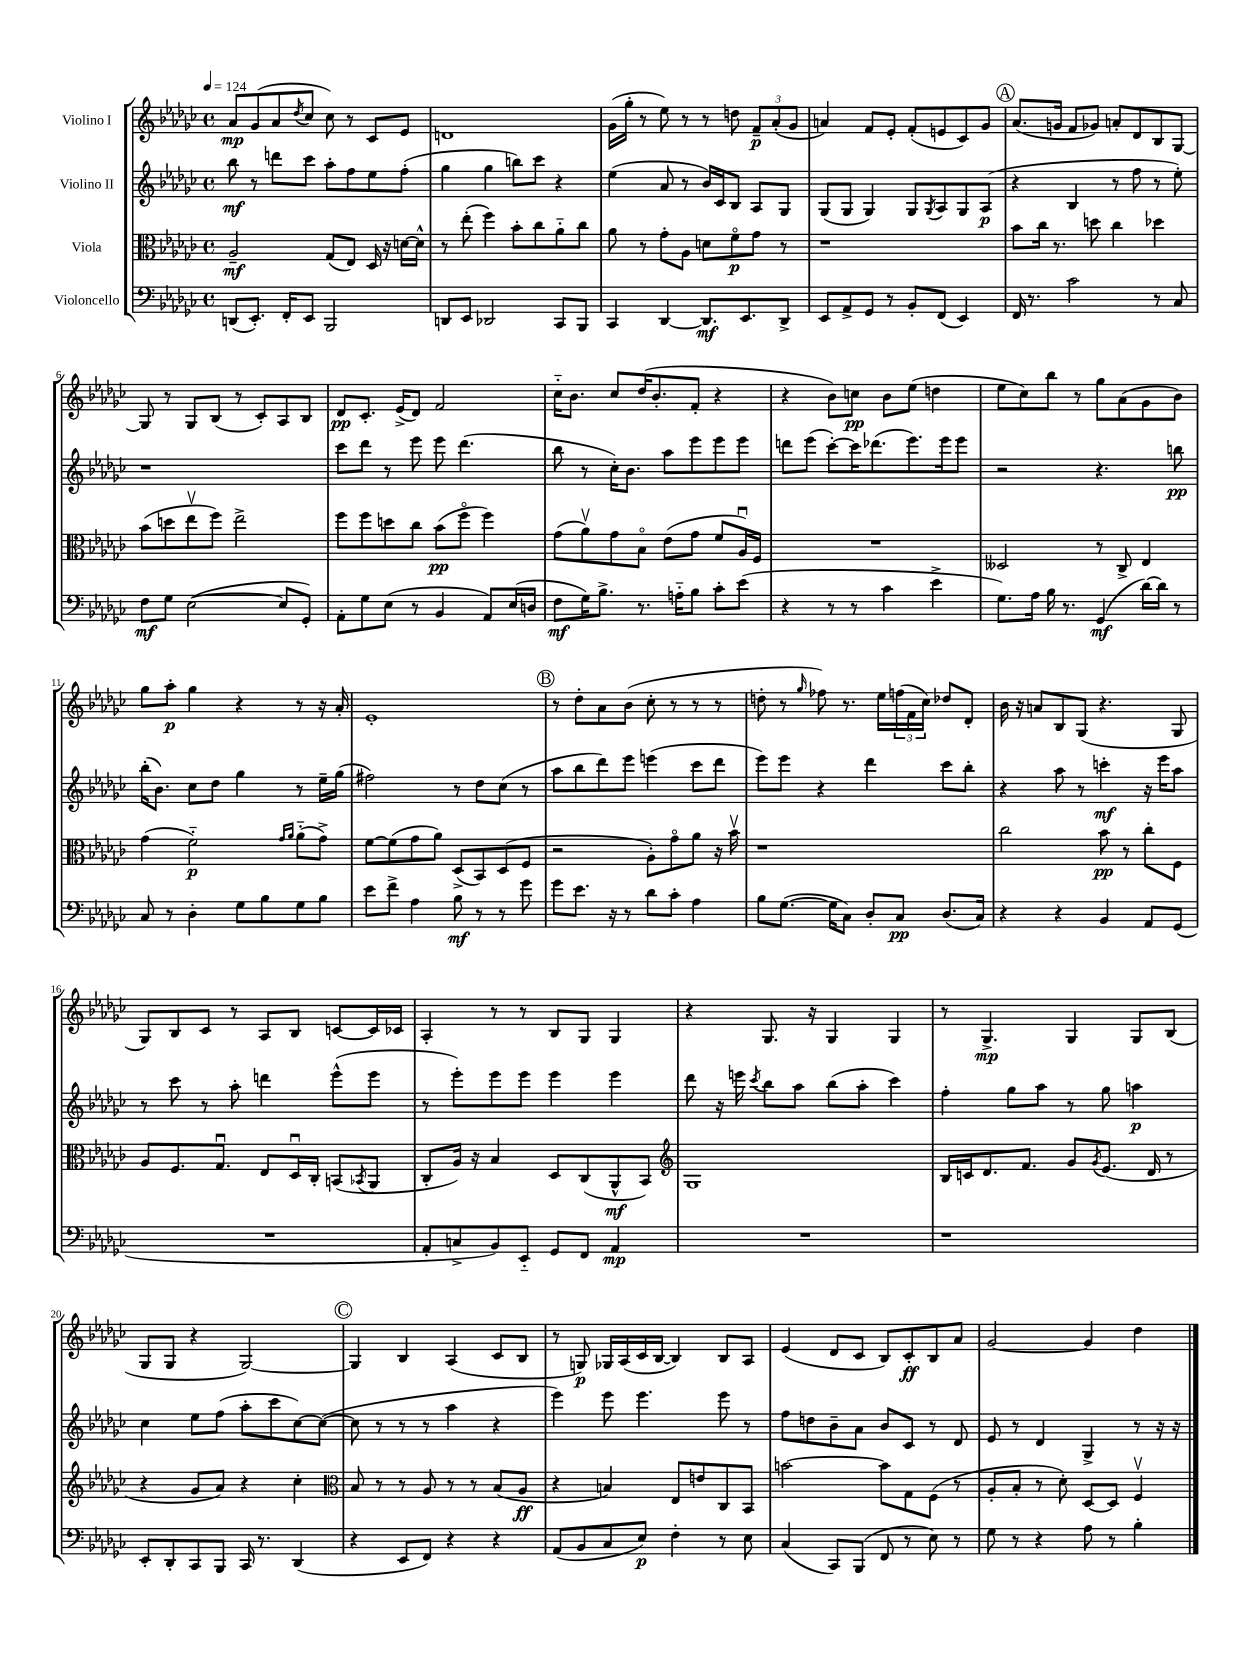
<<
\new StaffGroup <<
\new Staff = "s0" \with { instrumentName = "Violino I" } {
    \clef treble \key ges \major \defaultTimeSignature \time 4/4 \tempo 4 = 124
    aes'8\mp ges'8( aes'8 \acciaccatura { des''8 } ces''8 ces''8) r8 ces'8 ees'8 |
    d'1 |
    ges'16( ges''16-. r8 ees''8) r8 r8 d''8 \tuplet 3/2 { f'8--\p aes'8-.( ges'8 } |
    a'4) f'8 ees'8-. f'8-.( e'8 ces'8) ges'8 |
    \mark \markup { \circle "A" } aes'8.( g'16 f'8 ges'8) a'8-. des'8 bes8 ges8~ |
    ges8 r8 ges8 bes8( r8 ces'8-.) aes8 bes8 |
    des'8\pp ces'8.-. ees'16->( des'8) f'2 |
    ces''16-_ bes'8. ces''8 des''16( bes'8.-. f'8-. r4 |
    r4 bes'8) c''8\pp bes'8 ees''8( d''4 |
    ees''8 ces''8) bes''8 r8 ges''8 aes'8( ges'8 bes'8) |
    ges''8 aes''8-.\p ges''4 r4 r8 r16 aes'16-. |
    ees'1-. |
    \mark \markup { \circle "B" } r8 des''8-. aes'8 bes'8( ces''8-. r8 r8 r8 |
    d''8-. r8 \grace { ges''16 } fes''8) r8. ees''16 \tuplet 3/2 { f''16( f'16 ces''16) } des''8 des'8-. |
    bes'16 r16 a'8 bes8 ges8( r4. ges8 |
    ges8) bes8 ces'8 r8 aes8 bes8 c'8~ c'16 ces'16 |
    aes4-. r8 r8 bes8 ges8 ges4 |
    r4 ges8. r16 ges4 ges4 |
    r8 ges4.->\mp ges4 ges8 bes8( |
    ges8 ges8 r4 ges2~) |
    \mark \markup { \circle "C" } ges4 bes4 aes4( ces'8 bes8 |
    r8 g8\p) ges16 aes16( ces'16 bes16~ bes4) bes8 aes8 |
    ees'4( des'8 ces'8 bes8) ces'8-.\ff bes8 aes'8 |
    ges'2~ ges'4 des''4 \bar "|." |
}
\new Staff = "s1" \with { instrumentName = "Violino II" } {
    \clef treble \key ges \major \defaultTimeSignature \time 4/4
    bes''8\mf r8 d'''8 ces'''8 aes''8-. f''8 ees''8 f''8-.( |
    ges''4 ges''4 b''8) ces'''8 r4 |
    ees''4( aes'8 r8 bes'16) ces'16 bes8 aes8 ges8 |
    ges8( ges8 ges4) ges8 \acciaccatura { ges8 } aes8 ges8 aes8\p( |
    \mark \markup { \circle "A" } r4 bes4 r8 f''8 r8 ees''8-.) |
    r1 |
    ces'''8 des'''8 r8 ees'''8 ees'''8 des'''4.( |
    bes''8 r8 ces''16-.) bes'8. aes''8 ees'''8 ees'''8 ees'''8 |
    d'''8 ees'''8( ces'''8~-.) ces'''16 des'''8.( ees'''8.) ees'''16 ees'''8 |
    r2 r4. b''8\pp |
    bes''16-.( bes'8.) ces''8 des''8 ges''4 r8 ees''16-- ges''16( |
    fis''2) r8 des''8 ces''8( r8 |
    \mark \markup { \circle "B" } aes''8 bes''8 des'''8) ees'''8 e'''4( ces'''8 des'''8 |
    ees'''8) ees'''8 r4 des'''4 ces'''8 bes''8-. |
    r4 aes''8 r8 c'''4-.\mf r16 ees'''16 aes''8 |
    r8 ces'''8 r8 aes''8-. d'''4 ees'''8-^( ees'''8 |
    r8 ees'''8-.) ees'''8 ees'''8 ees'''4 ees'''4 |
    des'''8 r16 e'''16 \acciaccatura { ces'''8 } bes''8 aes''8 bes''8( aes''8-. ces'''4) |
    f''4-. ges''8 aes''8 r8 ges''8 a''4\p |
    ces''4 ees''8 f''8( aes''8-. ces'''8 ces''8~) ces''8~( |
    \mark \markup { \circle "C" } ces''8 r8 r8 r8 aes''4 r4 |
    ees'''4) ees'''8 ees'''4. ees'''8 r8 |
    f''8 d''8 bes'8-- aes'8 bes'8 ces'8 r8 des'8 |
    ees'8 r8 des'4 ges4-> r8 r16 r16 \bar "|." |
}
\new Staff = "s2" \with { instrumentName = "Viola" } {
    \clef alto \key ges \major \defaultTimeSignature \time 4/4
    aes2--\mf ges8( ees8) des16 r16 d'16~ d'16-^ |
    r8 ees''8-.( f''4) bes'8-. ces''8 aes'8-_ ces''8 |
    aes'8 r8 ges'8-. aes8 d'8 f'8\flageolet\p ges'8 r8 |
    r1 |
    \mark \markup { \circle "A" } bes'8 ces''16 r8. d''8 ces''4 des''4 |
    bes'8( d''8 ees''8\upbow f''8) ees''2-> |
    f''8 f''8 d''8 ces''8 bes'8\pp( f''8\flageolet f''4) |
    ges'8( aes'8\upbow) ges'8 bes8\flageolet ees'8( ges'8 f'8 aes16\downbow) f16 |
    R1 |
    deses2 r8 ces8-> ees4 |
    ges'4( f'2-_\p) \grace { ges'16 aes'16 } aes'8-_( ges'8->) |
    f'8~ f'8( ges'8 aes'8) des8->( bes,8) des8( f8 |
    \mark \markup { \circle "B" } r2 aes8-.) ges'8\flageolet aes'8 r16 bes'16\upbow |
    r1 |
    ces''2 bes'8\pp r8 ces''8-. f8 |
    aes8 f8. ges8.\downbow ees8 des16\downbow ces16-. b,8( \acciaccatura { bes,8 } aes,8 |
    ces8-. aes16) r16 bes4 des8 ces8( aes,8-^\mf bes,8) |
    \clef treble ges1 |
    bes16 c'16 des'8. f'8. ges'8 \acciaccatura { ges'8 } ees'8.( des'16 r8 |
    r4 ges'8 aes'8) r4 ces''4-. |
    \mark \markup { \circle "C" } \clef alto bes8 r8 r8 aes8 r8 r8 bes8( aes8\ff |
    r4 b4) ees8 e'8 ces8 bes,8 |
    b'2~ b'8 ges8 f8( r8 |
    aes8-. bes8-. r8 des'8-.) des8~ des8 f4\upbow \bar "|." |
}
\new Staff = "s3" \with { instrumentName = "Violoncello" } {
    \clef bass \key ges \major \defaultTimeSignature \time 4/4
    d,8( ees,8.-.) f,16-. ees,8 bes,,2 |
    d,8 ees,8 des,2 ces,8 bes,,8 |
    ces,4 des,4~ des,8.\mf ees,8. des,8-> |
    ees,8 aes,8-> ges,8 r8 bes,8-. f,8( ees,4) |
    \mark \markup { \circle "A" } f,16 r8. ces'2 r8 ces8 |
    f8\mf ges8 ees2~( ees8 ges,8-.) |
    aes,8-. ges8 ees8( r8 bes,4 aes,8) ees16( d16 |
    f8\mf ges16) bes8.-> r8. a16-_ bes8 ces'8-. ees'8( |
    r4 r8 r8 ces'4 ees'4-> |
    ges8.) aes16 bes16 r8. ges,4\mf( des'16~) des'16 r8 |
    ces8 r8 des4-. ges8 bes8 ges8 bes8 |
    ees'8 f'8-> aes4 bes8\mf r8 r8 ges'8 |
    \mark \markup { \circle "B" } ges'8 ees'8. r16 r8 des'8 ces'8-. aes4 |
    bes8 ges8.~( ges16 ces8) des8-. ces8\pp des8.( ces16) |
    r4 r4 bes,4 aes,8 ges,8( |
    R1 |
    aes,8-. c8-> bes,8) ees,8-_ ges,8 f,8 aes,4\mp |
    R1 |
    r1 |
    ees,8-. des,8-. ces,8 bes,,8 ces,16 r8. des,4( |
    \mark \markup { \circle "C" } r4 ees,8 f,8) r4 r4 |
    aes,8( bes,8 ces8 ees8\p) f4-. r8 ees8 |
    ces4( ces,8) bes,,8( f,8 r8 ees8) r8 |
    ges8 r8 r4 aes8 r8 bes4-. \bar "|." |
}
>>
>>
